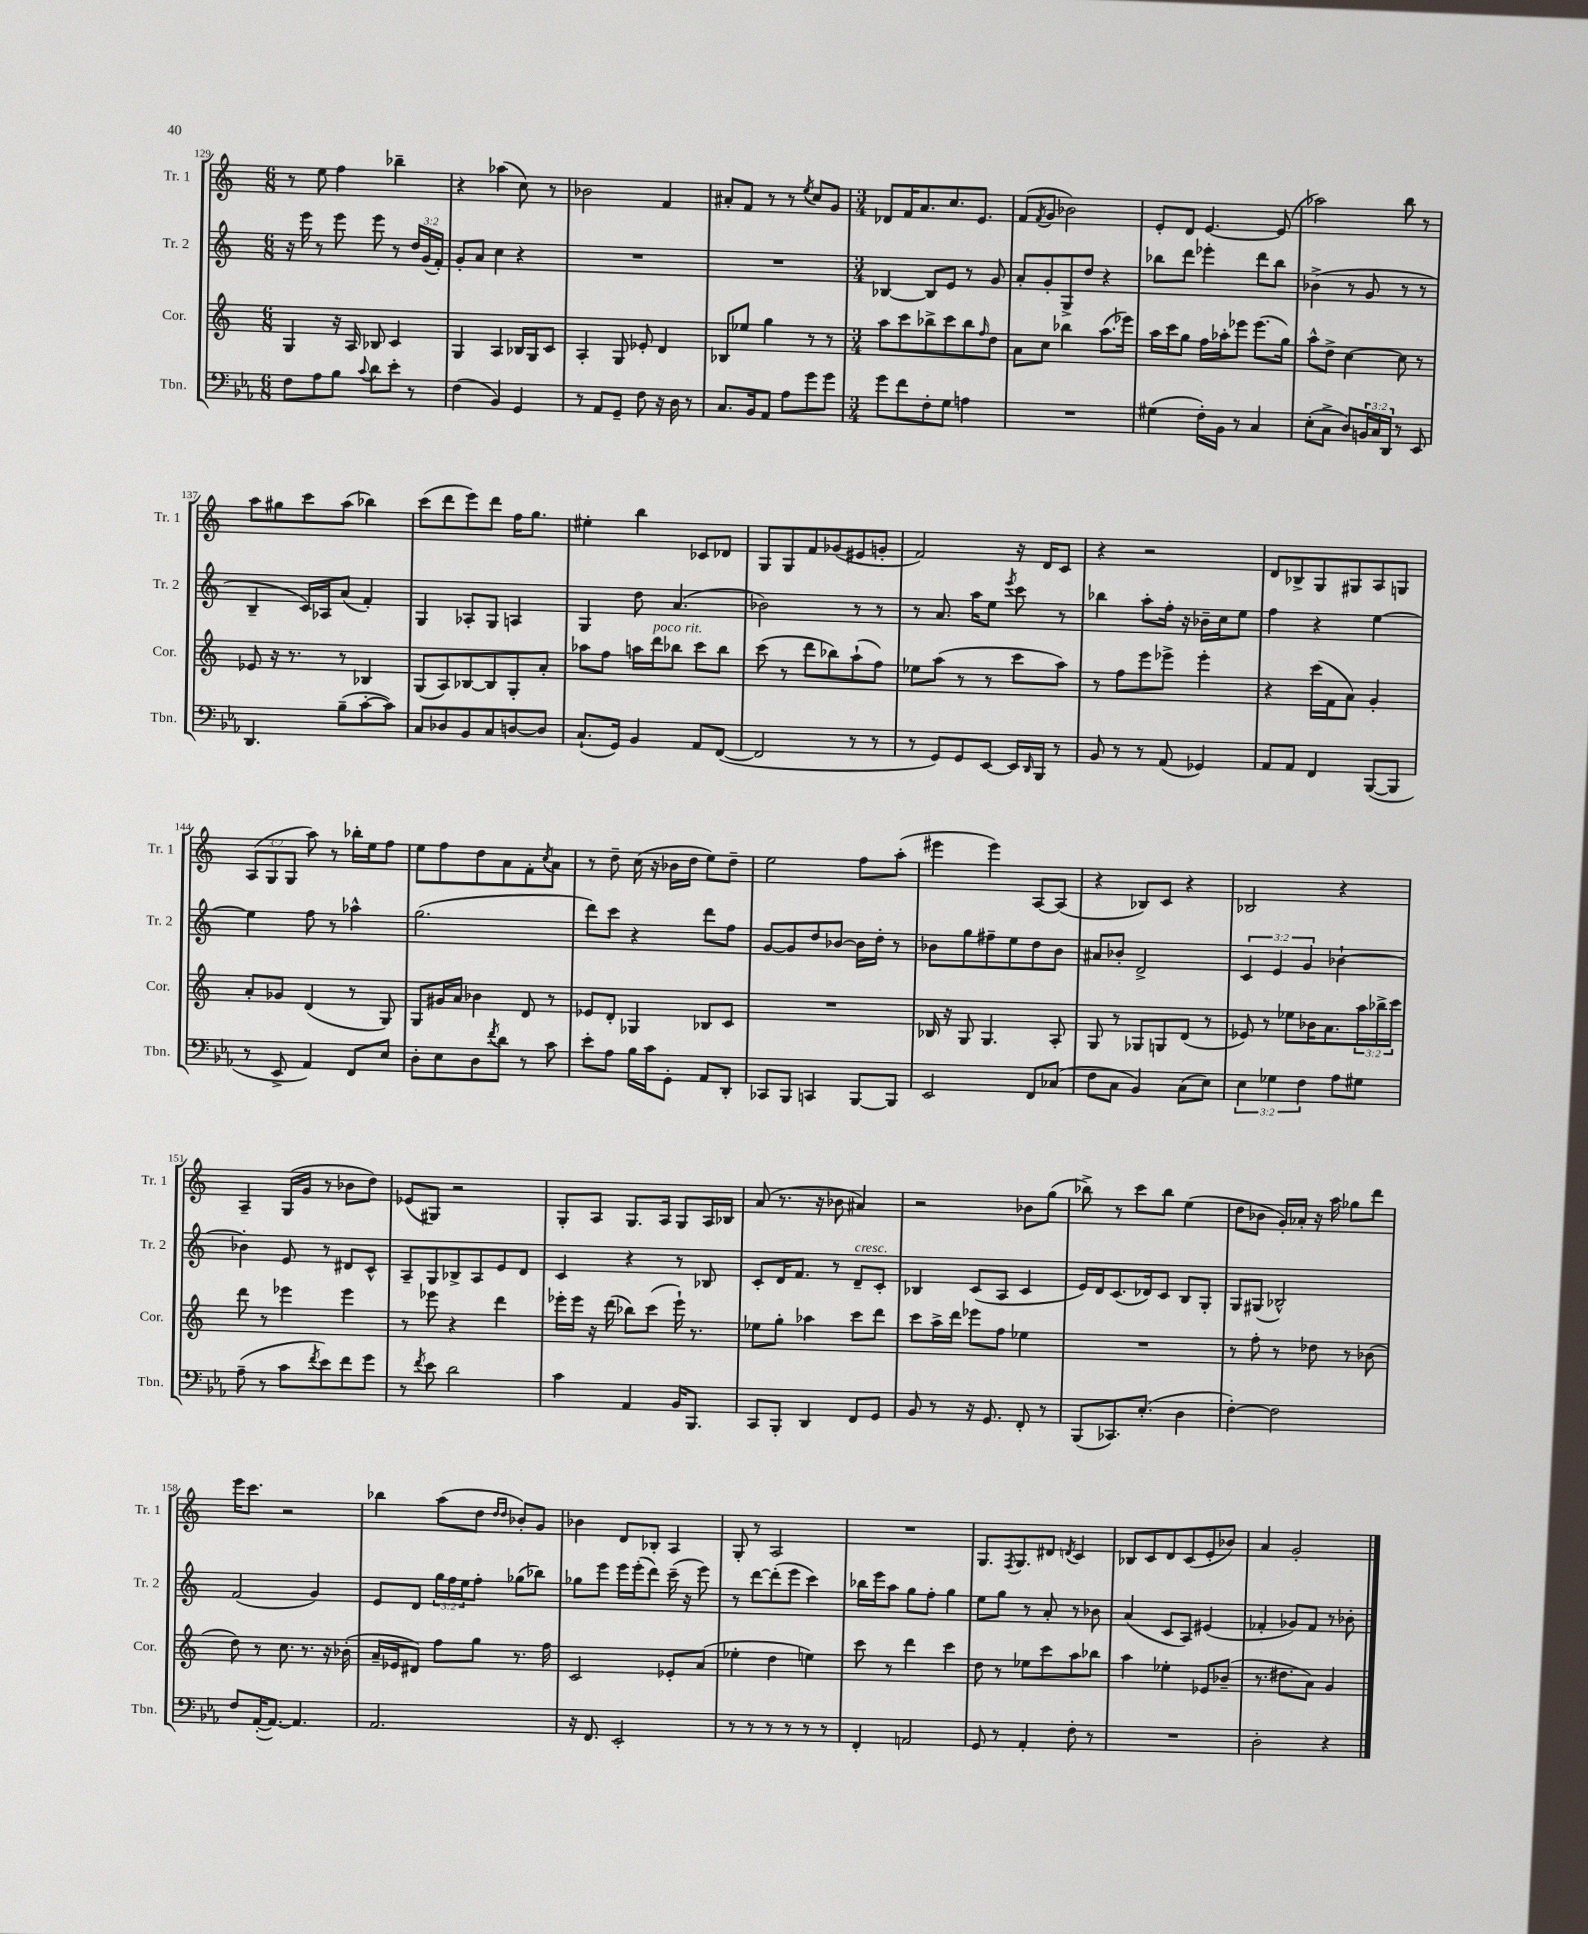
<<
\new StaffGroup <<
\new Staff = "s0" \with { instrumentName = "Tr. 1" shortInstrumentName = "Tr. 1" } {
    \clef treble \key c \major \numericTimeSignature \time 6/8 \override Staff.TupletNumber.text = #tuplet-number::calc-fraction-text
    r8 e''8 f''4 bes''4-- |
    r4 aes''4( c''8) r8 |
    bes'2 f'4 |
    ais'8-. f'8 r8 r8 \acciaccatura { e''8 } c''8 g'8 |
    \numericTimeSignature \time 3/4 des'8 f'16 a'8. c''8. e'8. |
    f'8( \acciaccatura { f'8 } g'8 bes'2) |
    e'8-. d'8 e'4.~ e'8( |
    aes''2) b''8 r8 |
    a''8 gis''8 c'''8 a''8( bes''4) |
    c'''8( d'''8 e'''8) d'''8 f''16 g''8. |
    eis''4-. b''4 ces'8 des'8 |
    g8 g8 f'8 ges'8( eis'8 g'8-. |
    f'2) r16 d'16 c'8 |
    r4 r2 |
    d'8 bes8-> g8 gis8 a8 g8 |
    \tuplet 3/2 { a8( g8 g8 } a''8) r8 bes''16-. e''16 f''8 |
    e''8 f''8 d''8 a'8 f'8-. \acciaccatura { c''8 } a'8 |
    r8 d''8-- c''16( r16 bes'16 d''16 e''8) d''8-- |
    e''2 f''8 a''8-.( |
    eis'''4 eis'''4) a8~ a8( |
    r4 bes8) c'8 r4 |
    bes2 r4 |
    a4-- g16( g'16 r8 bes'8 d''8) |
    ees'8( gis8) r2 |
    g8-. a8 g8. a16 g8 a16 bes16 |
    a'8( r8. r16 bes'8 ais'4) |
    r2 bes'8 g''8( |
    bes''8->) r8 c'''8 bes''8 e''4( |
    d''8 bes'8 g'16-.) aes'16-. r16 a''16 ges''8 d'''8 |
    e'''16 c'''8. r2 |
    bes''4 a''8( d''8 \grace { d''16 d''16 } bes'8-.) g'8 |
    bes'4 d'8 bes8-. a4 |
    g8-. r8 a2 |
    R2. |
    g8. \acciaccatura { f8 } g8. dis'8 \acciaccatura { d'8 } c'4 |
    bes8 c'8 d'8 c'8( e'8-. bes'8) |
    a'4 g'2-. \bar "|." |
}
\new Staff = "s1" \with { instrumentName = "Tr. 2" shortInstrumentName = "Tr. 2" } {
    \clef treble \key c \major \numericTimeSignature \time 6/8 \override Staff.TupletNumber.text = #tuplet-number::calc-fraction-text
    r16 e'''16 r8 e'''8 e'''8 r8 \tuplet 3/2 { d''16 g'16( f'16-.) } |
    g'8-. a'8 c''4 r4 |
    R2. |
    R2. |
    \numericTimeSignature \time 3/4 bes4~ bes8 e'8 r8 g'8 |
    a'8-. g'8-. g8-> d''8 r4 |
    bes''8 d'''8 ees'''4-. d'''8 bes''8 |
    bes'4->( r8 g'8 r8 r8 |
    b4-- c'16) aes16 a'8( f'4-.) |
    g4 aes8-. g8 a4 |
    g4 d''8 a'4.( |
    bes'2) r8 r8 |
    r8 a'8. a''16 e''8 \acciaccatura { e'''8 } c'''8 r8 |
    bes''4 a''8-. f''16-. r16 bes'16-- c''16 e''8 |
    f''4 r4 e''4~ |
    e''4 f''8 r8 aes''4-^ |
    g''2.( |
    d'''8) c'''8 r4 d'''8 f''8 |
    g'8~ g'8 d''8 bes'8~ bes'16 d''16-. r8 |
    bes'8 g''8 fis''8-- e''8 d''8 bes'8 |
    ais'8 bes'8-. d'2-> |
    \tuplet 3/2 { c'4 e'4 g'4 } bes'4~-! |
    bes'4-. e'8 r8 dis'8 c'8-^ |
    a8-- g8 bes8-> a8 e'8 d'8 |
    c'4 r4 r8 bes8 |
    c'8-. d'16 f'8. r8 d'8--^\markup { \italic "cresc." } c'8-. |
    bes4 c'8( a8 c'4 |
    e'16) d'16 c'8.( des'16) c'8 b8 g8-. |
    g8 gis8( bes2-^) |
    f'2( g'4) |
    e'8 d'8 \tuplet 3/2 { g''16 f''16 e''16 } f''8-. ges''8( bes''8) |
    ges''8 e'''8 e'''16 e'''16-.( d'''8) c'''16--( r16 e'''8) |
    r8 d'''8~ d'''8-.( e'''8 c'''4) |
    bes''16 e'''16 a''8 g''8 f''8-. g''4 |
    e''8 g''8 r8 a'8-. r8 bes'8 |
    a'4( c'8 a8) eis'4( |
    fes'4-. ges'8) fes'8 r8 bes'8-. \bar "|." |
}
\new Staff = "s2" \with { instrumentName = "Cor." shortInstrumentName = "Cor." } {
    \clef treble \key c \major \numericTimeSignature \time 6/8 \override Staff.TupletNumber.text = #tuplet-number::calc-fraction-text
    g4 r16 a16 bes8 c'4 |
    g4 a4 bes16 g16 c'8 |
    a4-. g8 ees'8-. d'4 |
    bes8 ees''8 g''4 r8 r8 |
    \numericTimeSignature \time 3/4 a''8 c'''8 bes''8-> c'''8 bes''8 \grace { f''16 } d''8 |
    a'8 c''8 bes''4 a''8.( ees'''16) |
    a''16 c'''16 g''8 f''16 aes''16-. ees'''8 ees'''8.( g''16) |
    a''8-^ d''8-> c''4~ c''8 r8 |
    ees'8 r16 r8. r8 bes4 |
    g8( a8) bes8~ bes8 g8-. a'8-. |
    aes''8 f''8 a''16 d'''16^\markup { \italic "poco rit." } bes''8 c'''8 bes''8 |
    c'''8( r8 d'''8 bes''8) a''8-!( f''8) |
    ees''8 a''8( r8 r8 c'''8 a''8) |
    r8 f''8 e'''8 ees'''8-> ees'''4-. |
    r4 c'''16( f'16 a'8) g'4-. |
    a'8-. ges'8 d'4( r8 g8) |
    g8 gis'16 a'16 bes'4 d'8 r8 |
    ees'8 d'8-. ges4 bes8 c'8 |
    R2. |
    bes16 r16 g8 g4. a8-. |
    g8 r8 ges8 g8 d'8( r8 |
    ees'8) r8 ees''8 bes'16 a'8. \tuplet 3/2 { a''16 bes''16-> c'''16 } |
    d'''8 r8 ees'''4 ees'''4 |
    r8 ees'''8 r4 d'''4 |
    ees'''16-. ees'''16 r16 d'''16( bes''8) c'''8( ees'''16-!) r8. |
    ees''8 g''8-. aes''4 c'''8 d'''8 |
    c'''8 a''16-> d'''16 ees'''8 f''8 ees''4 |
    R2. |
    r8 f''8-. r8 des''8 r8 bes'8( |
    d''8) r8 c''8. r8. r16 bes'16-.( |
    a'16-- ees'16 dis'8) f''8 g''8 r8. f''16 |
    c'2 ees'8-. a'8( |
    ees''4-. d''4 e''4) |
    c'''8 r8 d'''4 c'''4 |
    d''8 r8 ees''8 c'''8 a''8 bes''8 |
    a''4 ees''4-. ees'8 bes'8--( |
    r8. dis''8. a'8) g'4 \bar "|." |
}
\new Staff = "s3" \with { instrumentName = "Tbn." shortInstrumentName = "Tbn." } {
    \clef bass \key ees \major \numericTimeSignature \time 6/8 \override Staff.TupletNumber.text = #tuplet-number::calc-fraction-text
    f8 aes8 bes8 \appoggiatura { c'8 } d'8 ees'8-. r8 |
    f4( bes,4) g,4 |
    r8 aes,8 g,8-- f8 r16 d16 r8 |
    c8. bes,16 aes,8 aes8 g'8 g'8 |
    \numericTimeSignature \time 3/4 g'8 f'8 f8-. g8 a4 |
    R2. |
    gis4( f16-.) bes,16 r8 c4 |
    ees8-.( c8-> d8) \tuplet 3/2 { b,16 c16 d,16 } r8 ees,8 |
    d,4. bes8--( c'8~-. c'8) |
    c8 des8 bes,8 c8 d8~ d8 |
    c8.-!( g,16) bes,4 aes,8 f,8~( |
    f,2 r8 r8 |
    r8 g,8) g,8 ees,8~ ees,16 \grace { d,16 } bes,,16 r8 |
    bes,8 r8 r8 aes,8( ges,4) |
    aes,8 aes,8 f,4 bes,,8~( bes,,8 |
    r8 ees,8-> aes,4) f,8 ees8 |
    d8-. ees8 d8 \acciaccatura { f'8 } d'8 r8 c'8 |
    ees'8-. aes8 bes16 c'16 g,8-. aes,8 d,8-. |
    ces,8 bes,,8 c,4 bes,,8~ bes,,8 |
    ees,2 f,8 ces8( |
    f8 c8 bes,4) c8( ees8) |
    \tuplet 3/2 { ees4 ges4 f4 } aes8 gis8 |
    aes8--( r8 c'8 \acciaccatura { f'8 } ees'8) f'8 g'8 |
    r8 \acciaccatura { f'8 } ees'8 d'2 |
    c'4 aes,4 bes,16 bes,,8. |
    c,8 bes,,8-. d,4 f,8 g,8 |
    bes,8 r8 r16 g,8. f,8-. r8 |
    bes,,8( ces,8.) ees8.-.( d4 |
    f4~-.) f2 |
    f8 aes,16~-.( aes,8.~) aes,4. |
    aes,2. |
    r16 f,8. ees,2-. |
    r8 r8 r8 r8 r8 r8 |
    f,4-. a,2 |
    g,8 r8 aes,4-. f8-. r8 |
    R2. |
    d2-. r4 \bar "|." |
}
>>
>>
\layout { \context { \Score currentBarNumber = #129 } }
